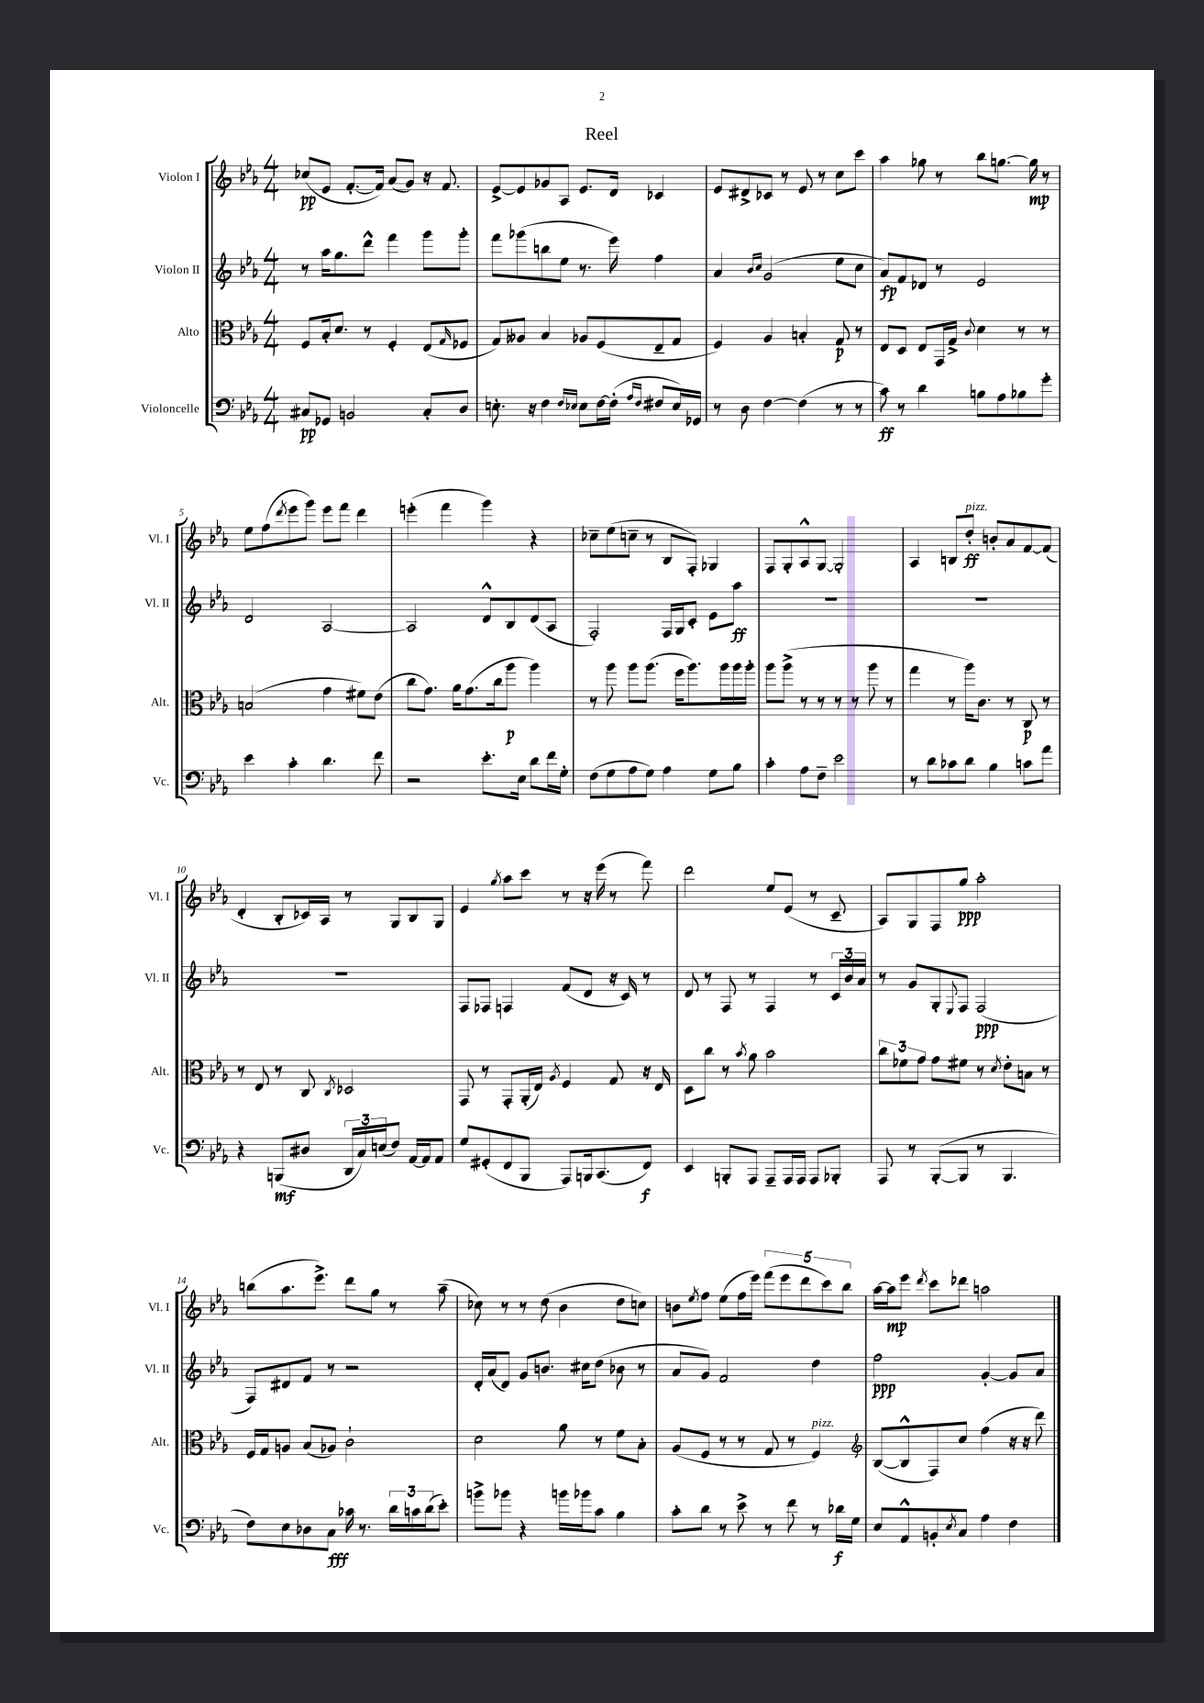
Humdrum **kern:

**kern	**dynam	**kern	**dynam	**kern	**dynam	**kern	**dynam
*part4	*part4	*part3	*part3	*part2	*part2	*part1	*part1
*staff4	*staff4	*staff3	*staff3	*staff2	*staff2	*staff1	*staff1
*I"Violoncelle	*	*I"Alto	*	*I"Violon II	*	*I"Violon I	*
*I'Vc.	*	*I'Alt.	*	*I'Vl. II	*	*I'Vl. I	*
*clefF4	*	*clefC3	*	*clefG2	*	*clefG2	*
*k[b-e-a-]	*	*k[b-e-a-]	*	*k[b-e-a-]	*	*k[b-e-a-]	*
*M4/4	*	*M4/4	*	*M4/4	*	*M4/4	*
=1	=1	=1	=1	=1	=1	=1	=1
8C#X/L	pp	8F/L	.	8r	.	(8cc-X/L	pp
8GG-X/J	.	16B-'/k	.	16aa-\KL	.	8e-/J	.
.	.	8.d/J	.	8.gg\	.	.	.
2BBn/	.	.	.	.	.	[8.f'/L	.
.	.	8r	.	8ddd^^\J	.	.	.
.	.	.	.	.	.	16f/Jk])	.
.	.	4F'/	.	4fff\	.	(8a-/L	.
.	.	.	.	.	.	8g/J)	.
8C#'/L	.	(8E-/L	.	8ggg\L	.	16r	.
.	.	.	.	.	.	8.f/	.
.	.	16qqG/	.	.	.	.	.
8D/J	.	8F-X/J	.	8ggg'\J	.	.	.
=2	=2	=2	=2	=2	=2	=2	=2
8.En'\	.	8G/L)	.	8fff\L	.	[8e-^/L	.
.	.	8A--X/J	.	(8ggg-X\	.	8e-/]	.
16r	.	.	.	.	.	.	.
4F\	.	4B-/	.	8bbn\	.	8g-X/	.
.	.	.	.	8ee-\J	.	8A-/J	.
16qqF/LL	.	.	.	.	.	.	.
16qqE-X/JJ	.	.	.	.	.	.	.
8E-\L	.	8A-X/L	.	8.r	.	8.e-/L	.
[16F\L	.	(8F/	.	.	.	.	.
(16F'\JJ]	.	.	.	16eee-\)	.	16d/Jk	.
16qqA-/LL	.	.	.	.	.	.	.
16qqF/JJ	.	.	.	.	.	.	.
8F#X/L	.	8E-~/	.	4ff\	.	4c-X/	.
16E-/L)	.	8G/J	.	.	.	.	.
16GG-X/JJ	.	.	.	.	.	.	.
=3	=3	=3	=3	=3	=3	=3	=3
8r	.	4F/)	.	4a-/	.	8e-/L	.
8D\	.	.	.	.	.	8d#X^/	.
.	.	.	.	16qqb-/LL	.	.	.
.	.	.	.	16qqcc/JJ	.	.	.
[4F\	.	4A-/	.	(2g/	.	8c-X/J	.
.	.	.	.	.	.	8r	.
(4F\]	.	4Bn'/	.	.	.	8e-/	.
.	.	.	.	.	.	8r	.
8r	.	8G/	p	8ee-\L	.	8cc\L	.
8r	.	8r	.	8cc\J	.	8ccc\J	.
=4	=4	=4	=4	=4	=4	=4	=4
8c\)	ff	8E-/L	.	8a-/L)	fp	4aa-\	.
8r	.	8D/J	.	8f/	.	.	.
4d\	.	8E-/L	.	8d-X/J	.	8gg-X\	.
.	.	16GG/L	.	8r	.	8r	.
.	.	16G^/JJ	.	.	.	.	.
.	.	8qqc/	.	.	.	.	.
8Bn\L	.	4d\	.	2e-/	.	8bb-\L	.
8A-\	.	.	.	.	.	[8.ggn\J	.
8B-X\	.	8r	.	.	.	.	.
.	.	.	.	.	.	16gg\]	mp
8g'\J	.	8r	.	.	.	8r	.
!!LO:LB:g=z
=5	=5	=5	=5	=5	=5	=5	=5
4e-\	.	(2Bn/	.	2d/	.	8ee-\L	.
.	.	.	.	.	.	(8ff\	.
.	.	.	.	.	.	8qddd/	.
4c'\	.	.	.	.	.	8eee-\	.
.	.	.	.	.	.	8ggg\J)	.
4.d\	.	4g\	.	[2A-/	.	8eee-\L	.
.	.	.	.	.	.	8fff\J	.
.	.	8f#X\L)	.	.	.	4ddd\	.
8f\	.	(8e-\J	.	.	.	.	.
=6	=6	=6	=6	=6	=6	=6	=6
2r	.	8cc\L	.	2A-/]	.	(4eeen'\	.
.	.	8.g\J)	.	.	.	.	.
.	.	.	.	.	.	4fff\	.
.	.	16a-\KL	.	.	.	.	.
.	.	(8.g\	.	.	.	.	.
8.e-'\L	.	.	.	8d^^/L	.	4ggg\)	.
.	.	16cc\k	.	.	.	.	.
.	.	8aa-\J	p	8B-/	.	.	.
16E-\Jk	.	.	.	.	.	.	.
8d\L	.	4aa-\)	.	(8d/	.	4r	.
16f\L	.	.	.	8A-/J	.	.	.
16G'\JJ	.	.	.	.	.	.	.
=7	=7	=7	=7	=7	=7	=7	=7
(8F\L	.	8r	.	2F'/)	.	8cc-X~\L	.
8G\	.	8aa-\	.	.	.	(8ee-\	.
8A-\	.	8aa-\L	.	.	.	8ccn~\J	.
8G\J)	.	(8.aa-\J	.	.	.	8r	.
4A-\	.	.	.	16F/LL	.	8B-/L	.
.	.	16ff\KL	.	16G/J	.	.	.
.	.	8.aa-\)	.	8c'/J	.	8F'/J)	.
8G\L	.	.	.	8e-\L	.	4G-X/	.
.	.	16aa-\L	.	.	.	.	.
8B-\J	.	16aa-\	.	8aa-\J	ff	.	.
.	.	16aa-'\JJ	.	.	.	.	.
=8	=8	=8	=8	=8	=8	=8	=8
4c'\	.	8aa-\L	.	1r	.	8F/L	.
.	.	(8aa-^\J	.	.	.	8G'/	.
8A-\L	.	8r	.	.	.	8A-^^/	.
8F~\J	.	8r	.	.	.	[8G/J	.
2e-\	.	8r	.	.	.	2G'/]	.
.	.	8r	.	.	.	.	.
.	.	8aa-\	.	.	.	.	.
.	.	8r	.	.	.	.	.
=9	=9	=9	=9	=9	=9	=9	=9
8r	.	4gg\	.	1r	.	4A-/	.
8d\L	.	.	.	.	.	.	.
8c-X\	.	8r	.	.	.	8Bn/L	.
!	!	!	!	!	!	!LO:TX:a:i:t=pizz.	!
8d\J	.	16aa-\KL)	.	.	.	8dd'/J	ff
.	.	8.c\J	.	.	.	.	.
4B-\	.	.	.	.	.	8bn'/L	.
.	.	8r	.	.	.	8a-/	.
8cn\L	.	8C/	p	.	.	[8f/	.
8a-\J	.	8r	.	.	.	(8f/J]	.
!!LO:LB:g=z
=10	=10	=10	=10	=10	=10	=10	=10
4r	.	8r	.	1r	.	4d'/	.
.	.	8E-/	.	.	.	.	.
(8BBBn/L	mf	8r	.	.	.	8B-'/L	.
8D#X/J	.	8C/	.	.	.	16c-X/L)	.
.	.	.	.	.	.	16A-/JJ	.
.	.	8qC/	.	.	.	.	.
24DD/LL	.	2D-X/	.	.	.	8r	.
24C/)	.	.	.	.	.	.	.
(24En/J	.	.	.	.	.	.	.
8F/J)	.	.	.	.	.	8G/L	.
[16AA-/LL	.	.	.	.	.	8B-/	.
16AA-/J]	.	.	.	.	.	.	.
8AA-/J	.	.	.	.	.	8G/J	.
=11	=11	=11	=11	=11	=11	=11	=11
8G/L	.	8GG/	.	8F/L	.	4e-/	.
(8GG#X'/	.	8r	.	8F-X/J	.	.	.
.	.	.	.	.	.	8qgg/	.
8FF/	.	8GG'/L	.	4Fn/	.	8aa-\L	.
8BBB-/J	.	(16AA-'/L	.	.	.	8ccc\J	.
.	.	16E-/JJ)	.	.	.	.	.
.	.	8qA-/	.	.	.	.	.
8AAA-/L)	.	4F/	.	(8f/L	.	8r	.
16BBBn/k	.	.	.	8d/J	.	16r	.
(8.CC/	.	.	.	.	.	(16eee-\	.
.	.	8G/	.	16r	.	8r	.
.	.	.	.	16c/)	.	.	.
8FF/J)	f	16r	.	8r	.	8fff\)	.
.	.	16E-/	.	.	.	.	.
=12	=12	=12	=12	=12	=12	=12	=12
4EE-/	.	8D\L	.	8d/	.	2ddd\	.
.	.	8cc\J	.	8r	.	.	.
8BBBn'/L	.	8r	.	8F/	.	.	.
.	.	8qb-/	.	.	.	.	.
8AAA-/J	.	8a-\	.	8r	.	.	.
8AAA-~/L	.	2b-\	.	4F/	.	8ee-/L	.
16AAA-/L	.	.	.	.	.	(8e-/J	.
16AAA-/JJ	.	.	.	.	.	.	.
8AAA-/L	.	.	.	8r	.	8r	.
8BBB-X'/J	.	.	.	24c/LL	.	8c~/	.
.	.	.	.	24b-/	.	.	.
.	.	.	.	24a-/JJ	.	.	.
=13	=13	=13	=13	=13	=13	=13	=13
8AAA-/	.	12cc\L	.	8r	.	8A-/L)	.
.	.	12f-X\	.	.	.	.	.
8r	.	.	.	8g/L	.	8G/	.
.	.	12g\J	.	.	.	.	.
([8BBB-'/L	.	8g\L	.	8G'/	.	8F/	.
.	.	.	.	8qqE-/	.	.	.
8BBB-/J]	.	8f#X\J	.	8F/J	.	8gg/J	ppp
8r	.	8r	.	(2F/	ppp	2aa-'\	.
.	.	8qd/	.	.	.	.	.
4.BBB-/	.	8e-'\L	.	.	.	.	.
.	.	8Bn\J	.	.	.	.	.
.	.	8r	.	.	.	.	.
!!LO:LB:g=z
=14	=14	=14	=14	=14	=14	=14	=14
8F\L)	.	16F/LL	.	8F/L)	.	(8bbn\L	.
.	.	16G/J	.	.	.	.	.
8E-\	.	8An/J	.	8d#X/	.	8.aa-\	.
8D-X\	.	(8B-/L	.	8f/J	.	.	.
.	.	.	.	.	.	8.eee-^\J)	.
8C\J	fff	8A-X/J)	.	8r	.	.	.
16c-X\	.	2c`\	.	2r	.	8ddd\L	.
8.r	.	.	.	.	.	.	.
.	.	.	.	.	.	8gg\J	.
24d\LL	.	.	.	.	.	8r	.
24cn\	.	.	.	.	.	.	.
(24d\J	.	.	.	.	.	.	.
8e-'\J)	.	.	.	.	.	(8aa-~\	.
=15	=15	=15	=15	=15	=15	=15	=15
8bn^\L	.	2d\	.	16d'/LL	.	8cc-X\)	.
.	.	.	.	(16a-/J	.	.	.
8b-X\J	.	.	.	8d/J)	.	8r	.
4r	.	.	.	8g/L	.	8r	.
.	.	.	.	8.bn/J	.	(8dd\	.
16bn\LL	.	8a-\	.	.	.	4b-\	.
16b-X\J	.	.	.	16cc#X\KL	.	.	.
8c\J	.	8r	.	(8dd\J	.	.	.
4B-\	.	8f\L	.	8b-X\	.	8dd\L	.
.	.	8B-'\J	.	8r	.	8ccn\J)	.
=16	=16	=16	=16	=16	=16	=16	=16
8c'\L	.	(8A-/L	.	8a-/L	.	8bn\L	.
.	.	.	.	.	.	8qee-/	.
8d\J	.	8F/J	.	8g/J)	.	8ff\J	.
8r	.	8r	.	2f/	.	(8ee-\L	.
8e-^\	.	8r	.	.	.	16ff\L	.
.	.	.	.	.	.	16eee-\JJ)	.
8r	.	8G/	.	.	.	(10fff\L	.
.	.	.	.	.	.	10eee-\	.
8f\	.	8r	.	.	.	.	.
.	.	.	.	.	.	10ddd\	.
!	!	!LO:TX:a:i:t=pizz.	!	!	!	!	!
8r	.	4F/)	.	4dd\	.	.	.
.	.	.	.	.	.	10ccc\)	.
16d-X\LL	f	.	.	.	.	.	.
.	.	.	.	.	.	10bb-\J	.
16G\JJ	.	.	.	.	.	.	.
=17	=17	=17	=17	=17	=17	=17	=17
*	*	*clefG2	*	*	*	*	*
8E-/L	.	([8B-/L	.	2ff\	ppp	[16aa-\LL	.
.	.	.	.	.	.	16aa-\J]	mp
8AA-^^/	.	8B-^^/]	.	.	.	8eee-\J	.
.	.	.	.	.	.	8qddd/	.
8BBn'/	.	8F/)	.	.	.	8ccc\L	.
8qE-/	.	.	.	.	.	.	.
8C/J	.	8cc/J	.	.	.	8ddd-X\J	.
4A-\	.	(4ff\	.	[4g'/	.	2aan\	.
4F\	.	16r	.	8g/L]	.	.	.
.	.	16r	.	.	.	.	.
.	.	8ddd\)	.	8a-/J	.	.	.
==	==	==	==	==	==	==	==
*-	*-	*-	*-	*-	*-	*-	*-
